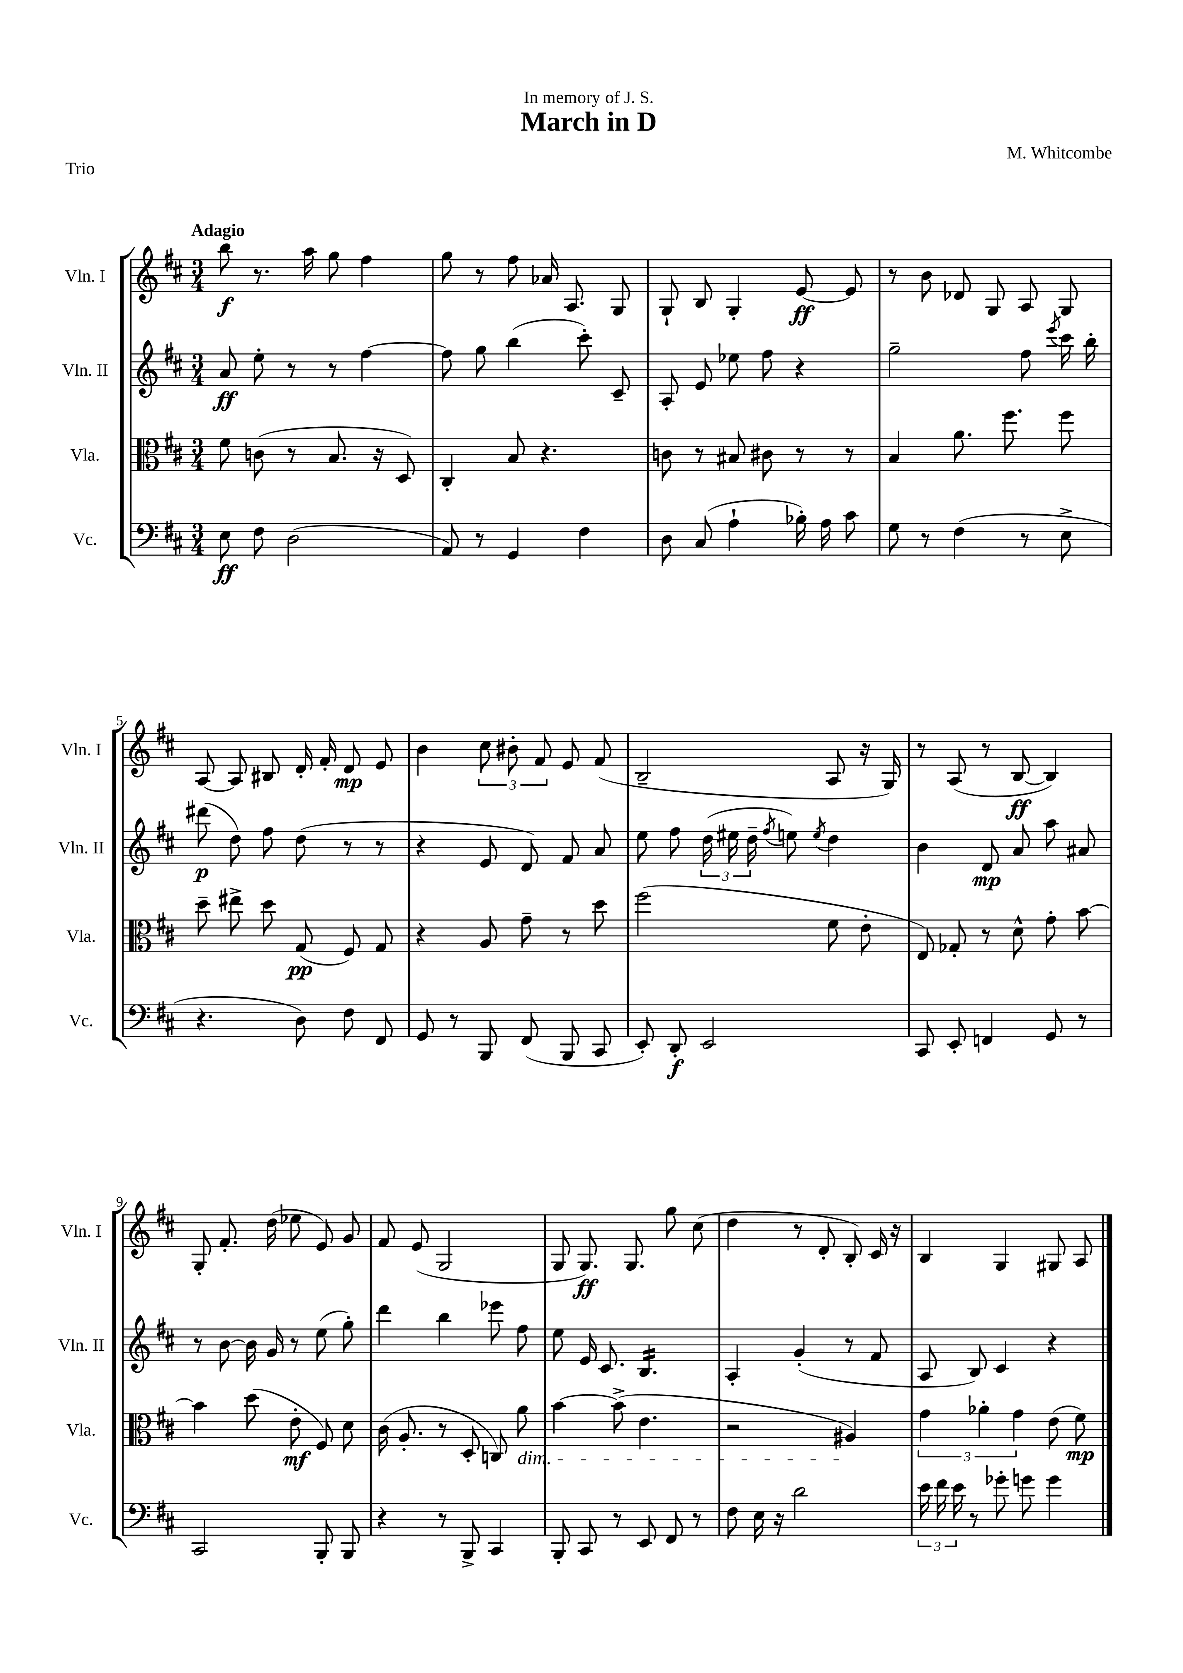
\header { title = "March in D" composer = "M. Whitcombe" dedication = "In memory of J. S." piece = "Trio" }
<<
\new StaffGroup <<
\new Staff = "s0" \with { instrumentName = "Vln. I" shortInstrumentName = "Vln. I" } {
    \clef treble \key d \major \numericTimeSignature \time 3/4 \tempo "Adagio"
    \autoBeamOff b''8\f r8. a''16 g''8 fis''4 |
    g''8 r8 fis''8 aes'16 a8. g8 |
    g8-! b8 g4-. e'8~\ff e'8 |
    r8 b'8 des'8 g8 a8 g8 |
    a8~ a8 bis8 d'16-. fis'16-. d'8\mp e'8 |
    b'4 \tuplet 3/2 { cis''8 bis'8-. fis'8 } e'8 fis'8( |
    b2-- a8 r16 g16) |
    r8 a8( r8 b8~\ff b4) |
    g8-. fis'8.-. d''16( ees''8 e'8) g'8 |
    fis'8 e'8( g2 |
    g8 g8.\ff) g8. g''8 cis''8( |
    d''4 r8 d'8-. b8-.) cis'16 r16 |
    b4 g4 gis8 a8 \bar "|." |
}
\new Staff = "s1" \with { instrumentName = "Vln. II" shortInstrumentName = "Vln. II" } {
    \clef treble \key d \major \numericTimeSignature \time 3/4
    \autoBeamOff a'8\ff e''8-. r8 r8 fis''4~ |
    fis''8 g''8 b''4( cis'''8-.) cis'8-- |
    a8-. e'8 ees''8 fis''8 r4 |
    g''2-- fis''8 \acciaccatura { e'''8 } cis'''16 b''16-. |
    dis'''8\p( d''8) fis''8 d''8( r8 r8 |
    r4 e'8 d'8) fis'8 a'8 |
    e''8 fis''8 \tuplet 3/2 { d''16( eis''16 d''16-- } \acciaccatura { fis''8 } e''8) \acciaccatura { e''8 } d''4 |
    b'4 d'8\mp a'8 a''8 ais'8 |
    r8 b'8~ b'16 g'16 r8 e''8( g''8-.) |
    d'''4 b''4 ees'''8 fis''8 |
    e''8 e'16 cis'8. b4.:16 |
    a4-. g'4-.( r8 fis'8 |
    a8 b8) cis'4 r4 \bar "|." |
}
\new Staff = "s2" \with { instrumentName = "Vla." shortInstrumentName = "Vla." } {
    \clef alto \key d \major \numericTimeSignature \time 3/4
    \autoBeamOff fis'8 c'8( r8 b8. r16 d8) |
    cis4-. b8 r4. |
    c'8 r8 bis8 cis'8 r8 r8 |
    b4 a'8. fis''8. fis''8 |
    d''8-- eis''8-> d''8 g8\pp( fis8) g8 |
    r4 a8 g'8-- r8 d''8 |
    fis''2( fis'8 e'8-. |
    e8) ges8-. r8 d'8-^ g'8-. b'8~ |
    b'4 d''8( e'8-.\mf fis8) d'8 |
    cis'16( a8.-. r8 d8-. c8) a'8\dim |
    b'4~ b'8->( e'4. |
    r2 ais4\!) |
    \tuplet 3/2 { g'4 aes'4-. g'4 } e'8( fis'8\mp) \bar "|." |
}
\new Staff = "s3" \with { instrumentName = "Vc." shortInstrumentName = "Vc." } {
    \clef bass \key d \major \numericTimeSignature \time 3/4
    \autoBeamOff e8\ff fis8 d2( |
    a,8) r8 g,4 fis4 |
    d8 cis8( a4-! bes16-.) a16 cis'8 |
    g8 r8 fis4( r8 e8-> |
    r4. d8) fis8 fis,8 |
    g,8 r8 b,,8 fis,8( b,,8 cis,8 |
    e,8-.) d,8-.\f e,2 |
    cis,8 e,8-. f,4 g,8 r8 |
    cis,2 b,,8-. b,,8 |
    r4 r8 b,,8-> cis,4 |
    b,,8-. cis,8 r8 e,8 fis,8 r8 |
    fis8 e16 r16 d'2 |
    \tuplet 3/2 { e'16 fis'16 e'16 } r8 ges'8-. g'8 g'4 \bar "|." |
}
>>
>>
